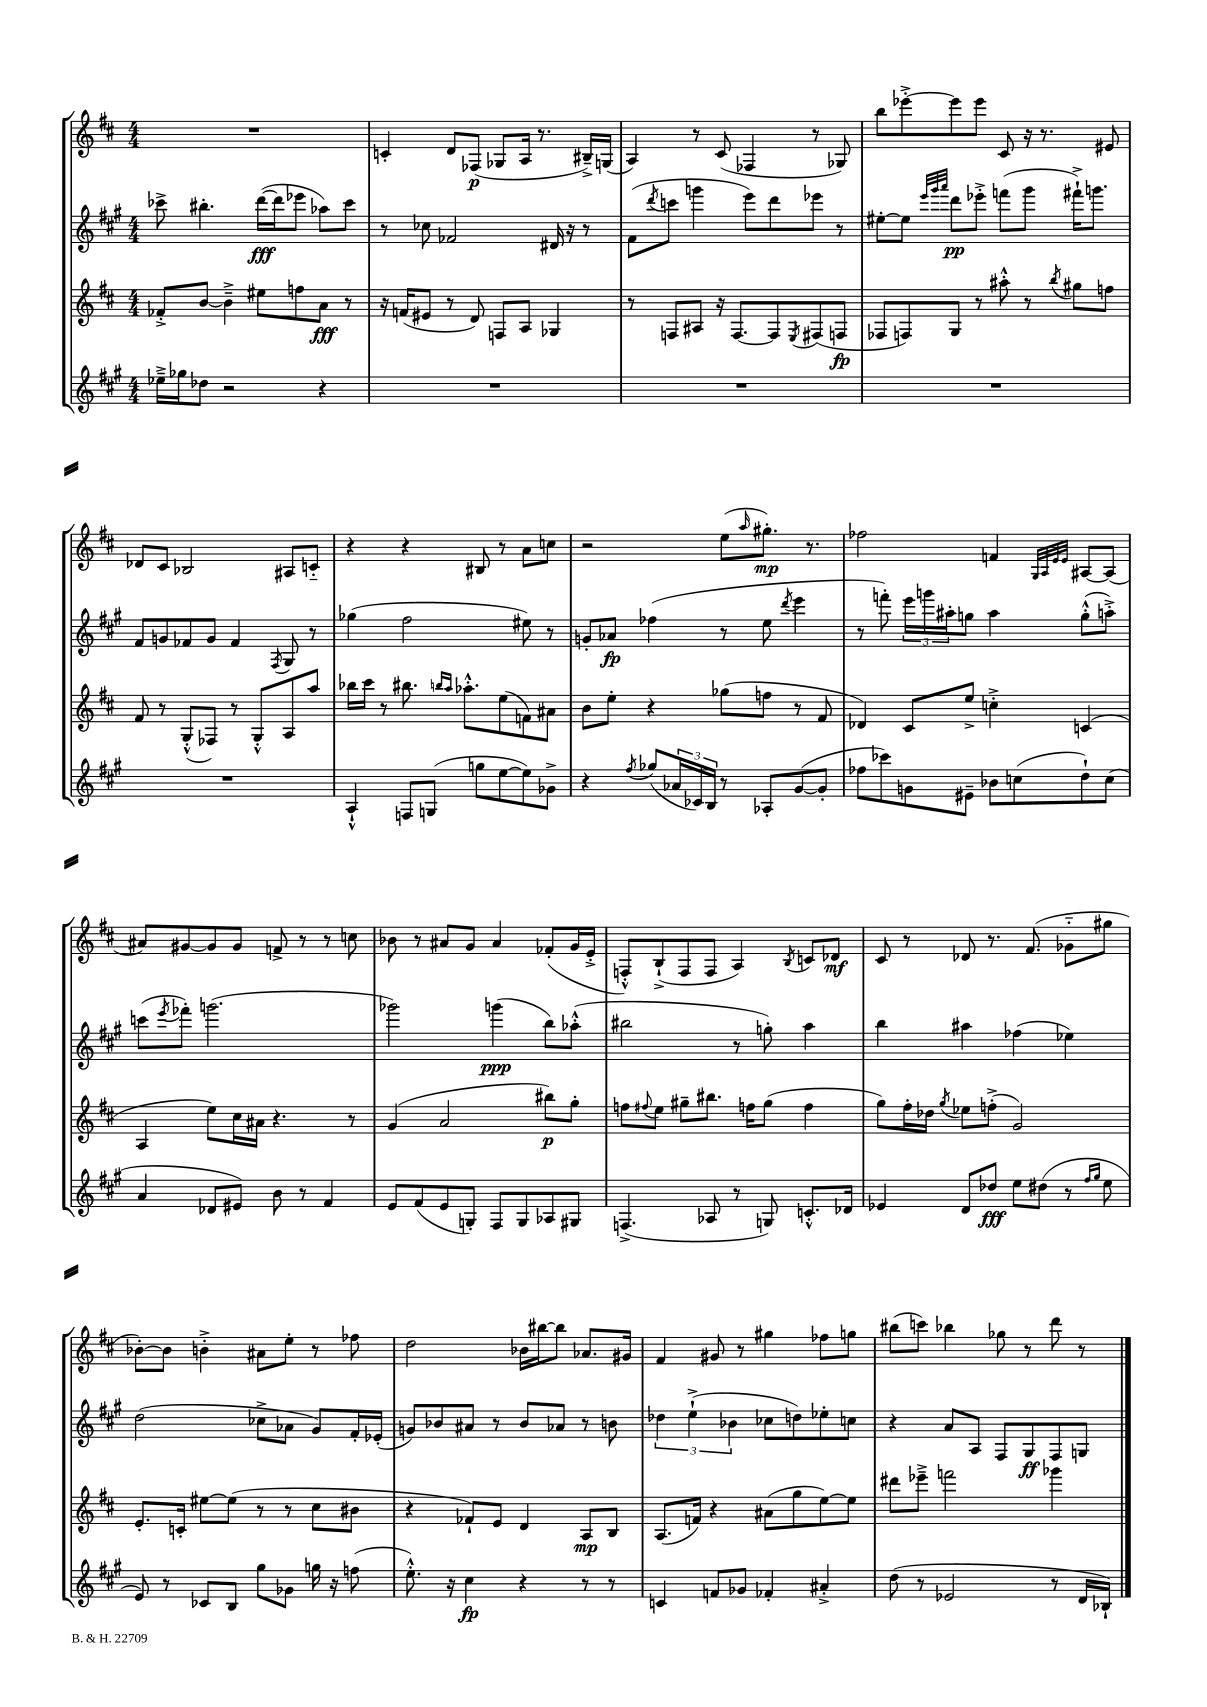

**kern	**kern	**kern	**kern
*staff4	*staff3	*staff2	*staff1
*clefG2	*clefG2	*clefG2	*clefG2
*k[f#c#g#]	*k[f#c#]	*k[f#c#g#]	*k[f#c#]
*M4/4	*M4/4	*M4/4	*M4/4
16ee-~^\LL	8f-'^/L	8ccc-^\	1r
16gg-\J	.	.	.
8dd-\J	[8b/J	4.bb#'\	.
2r	4b~^\]	.	.
.	8ee#\L	([16ddd\LL	.
.	.	16ddd\]J	.
.	8ff\	8eee-\J	.
4r	8a\J	8aa-\L)	.
.	8r	8ccc-\J	.
=	=	=	=
1r	16r	8r	4c'/
.	(16f/LK	.	.
.	8e#/J	8cc-\	.
.	8r	2f-/	8d/L
.	8d/)	.	(8F-/J
.	8F/L	.	8G-/L
.	8A/J	.	16A/Jk
.	.	.	8.r
.	4G-/	16d#/	.
.	.	16r	.
.	.	8r	16B#~^/LL)
.	.	.	(16G/JJ
=	=	=	=
1r	8r	(8f#\L	4A/)
.	.	8qddd/	.
.	8F/L	8ccc\J	.
.	8A#/J	4ggg\	8r
.	16r	.	(8c#/
.	[8.F/L	.	.
.	.	8eee\L)	4F-/
.	8F/]	8ddd\	.
.	8qE/	.	.
.	(8F#/	8eee-\J	8r
.	8F/J	8r	8G-/)
=	=	=	=
1r	8F-/L	[8ee#'\L	8bb\L
.	8F/)	8ee#\]J	[8eee-'^\
.	.	32qqeee/LLL	.
.	.	32qqggg#/	.
.	.	32qqaaa/JJJ	.
.	8G/J	8ddd\L	8eee-\]
.	8r	8eee-'^\J	8eee-\J
.	8aa#'^^\	(8fff\L	8c#/
.	8r	8ggg#\J	16r
.	.	.	8.r
.	8qbb/	.	.
.	8gg#\L	16fff#`^\LK)	.
.	.	8.ggg\J	.
.	8ff\J	.	8e#/
=	=	=	=
1r	8f#/	8f#/L	8d-/L
.	8r	8g/	8c#/J
.	(8G'^^/L	8f-/	2B-/
.	8F-/J)	8g/J	.
.	8r	4f-/	.
.	8G'^^/L	.	.
.	.	8qF#/	.
.	8A/	8G#/	8A#/L
.	8aa/J	8r	8c'~/J
=	=	=	=
4A`^^/	16bb-\LL	(4gg-\	4r
.	16ccc#\JJ	.	.
.	8r	.	.
8F/L	8.bb#\	2ff#\	4r
(8G/J	.	.	.
.	16qqbb/LL	.	.
.	16qqaa/JJ	.	.
.	8.aa-'^^\L	.	.
8gg\L	.	.	8B#/
[8ee\	(8ee\	.	8r
8ee\])	8f\)	8ee#\)	8a\L
8g-^\J	8a#\J	8r	8cc\J
=	=	=	=
4r	8b\L	8g'/L	2r
.	8ee'\J	8a-/J	.
8qff#/	.	.	.
(8gg-/L	4r	(4ff-\	.
24a-/L	.	.	.
24c-/)	.	.	.
24B/JJ	.	.	.
8r	(8gg-\L	8r	(8ee\L
.	.	.	16qqaa/
8A-'/L	8ff\J	8ee\	8.gg#'\J)
.	.	8qddd/	.
([8g#/	8r	4eee\	.
.	.	.	8.r
8g#'/]J	8f#/	.	.
=	=	=	=
8ff-\L	4d-/)	8r	2ff-\
8ccc-\)	.	8fff'\)	.
8g\	8c#/L	24eee\LL	.
.	.	24ggg\	.
.	.	24aa#'\J	.
8e#~\J	8ee^/J	8gg\J	.
8b-\L	4cc'^\	4aa#\	4f/
(8cc\	.	.	.
.	.	.	32qqG/LLL
.	.	.	32qqA/
.	.	.	32qqe/
.	.	.	32qqe/JJJ
8dd`\)	(4c/	(8gg'^^\L	[8A#/L
(8cc\J	.	8aa'^\J)	(8A#/]J
=	=	=	=
4a/	4A/	(8ccc\L	8a#/L)
.	.	8qeee/	.
.	.	8fff-'\J)	[8g#/
8d-/L	8ee\L)	(2.ggg\	8g#/]
8e#/J)	16cc#\L	.	8g#/J
.	16a#\JJ	.	.
8b\	4.r	.	8f^/
8r	.	.	8r
4f#/	.	.	8r
.	8r	.	8cc\
=	=	=	=
8e/L	(4g/	2ggg-\)	8b-\
(8f#/	.	.	8r
8e/	2a/	.	8a#/L
8G'/J)	.	.	8g/J
8F#/L	.	(4ggg\	4a#/
8G/	.	.	.
8A-/	8bb#\L)	8bb\L)	(8f-'/L
8G#/J	8gg'\J	(8aa-'^^\J	16g/L
.	.	.	16e'^/JJ
=	=	=	=
(4.F^/	8ff\L	2bb#\	8F'^^/L)
.	8qqff#/	.	.
.	8ee\J	.	(8B`^/
.	8gg#~\L	.	8F/
8A-/	8.bb#\J	.	8F/J
8r	.	8r	4A/)
.	16ff\LK	.	.
8G/)	(8gg#\J	8gg'\)	.
.	.	.	8qB/
8.c'^^/L	4ff\	4aa\	8c/L
.	.	.	8d-/J
16d-/Jk	.	.	.
=	=	=	=
4e-/	8gg\L)	4bb\	8c#/
.	16ff#'\L	.	8r
.	16dd-\JJ	.	.
.	8qgg/	.	.
8d/L	8ee-\L	4aa#\	8d-/
8dd-/J	(8ff'^\J	.	8.r
8ee\L	2g/)	(4ff-\	.
.	.	.	(8.f#/
(8dd#\J	.	.	.
8r	.	4ee-\)	8g-'~\L
16qqff#/LL	.	.	.
16qqgg#/JJ	.	.	.
8ee\	.	.	8gg#\J
=	=	=	=
8e/)	8.e'/L	(2dd\	[8b-'\L)
8r	.	.	8b-\]J
.	16c'/Jk	.	.
8c-/L	[8ee#\L	.	4b'^\
8B/J	(8ee#\]J	.	.
8gg#\L	8r	8cc-^\L	8a#\L
8g-\J	8r	8a-\J	8ee'\J
16gg\	8cc#\L	8g#/L)	8r
16r	.	.	.
(8ff\	8b#\J	16f#'/L	8ff-\
.	.	(16e-'/JJ	.
=	=	=	=
8.ee'^^\)	4r	8g/L)	2dd\
.	.	8b-/	.
16r	.	.	.
4cc#\	8f-`/L)	8a#/J	.
.	8e/J	8r	.
4r	4d/	8b-/L	16b-\LL
.	.	.	[16bb#\J
.	.	8a-/J	8bb#\]J
8r	8A/L	8r	8.a-/L
8r	8B/J	8b\	.
.	.	.	16g#/Jk
=	=	=	=
4c/	(8.A/L	6dd-\	4f#/
.	.	(6ee`^\	.
.	16f/Jk)	.	.
8f/L	4r	.	8g#/
.	.	6b-\	.
8g-/J	.	.	8r
4f-'/	(8a#\L	8cc-\L	4gg#\
.	8gg\	8dd\)	.
4a#'^/	[8ee\)	8ee-'\	8ff-\L
.	8ee\]J	8cc\J	8gg\J
=	=	=	=
(8dd\	8ddd#\L	4r	(8bb#\L
8r	8eee-~^\J	.	8ccc\J)
2e-/	2fff\	8a/L	4bb-\
.	.	8A/J	.
.	.	8F#/L	8gg-\
.	.	8G#/	8r
8r	4ggg-\	8F#/	8ddd\
16d/LL	.	8G/J	8r
16B-`/JJ)	.	.	.
==	==	==	==
*-	*-	*-	*-
